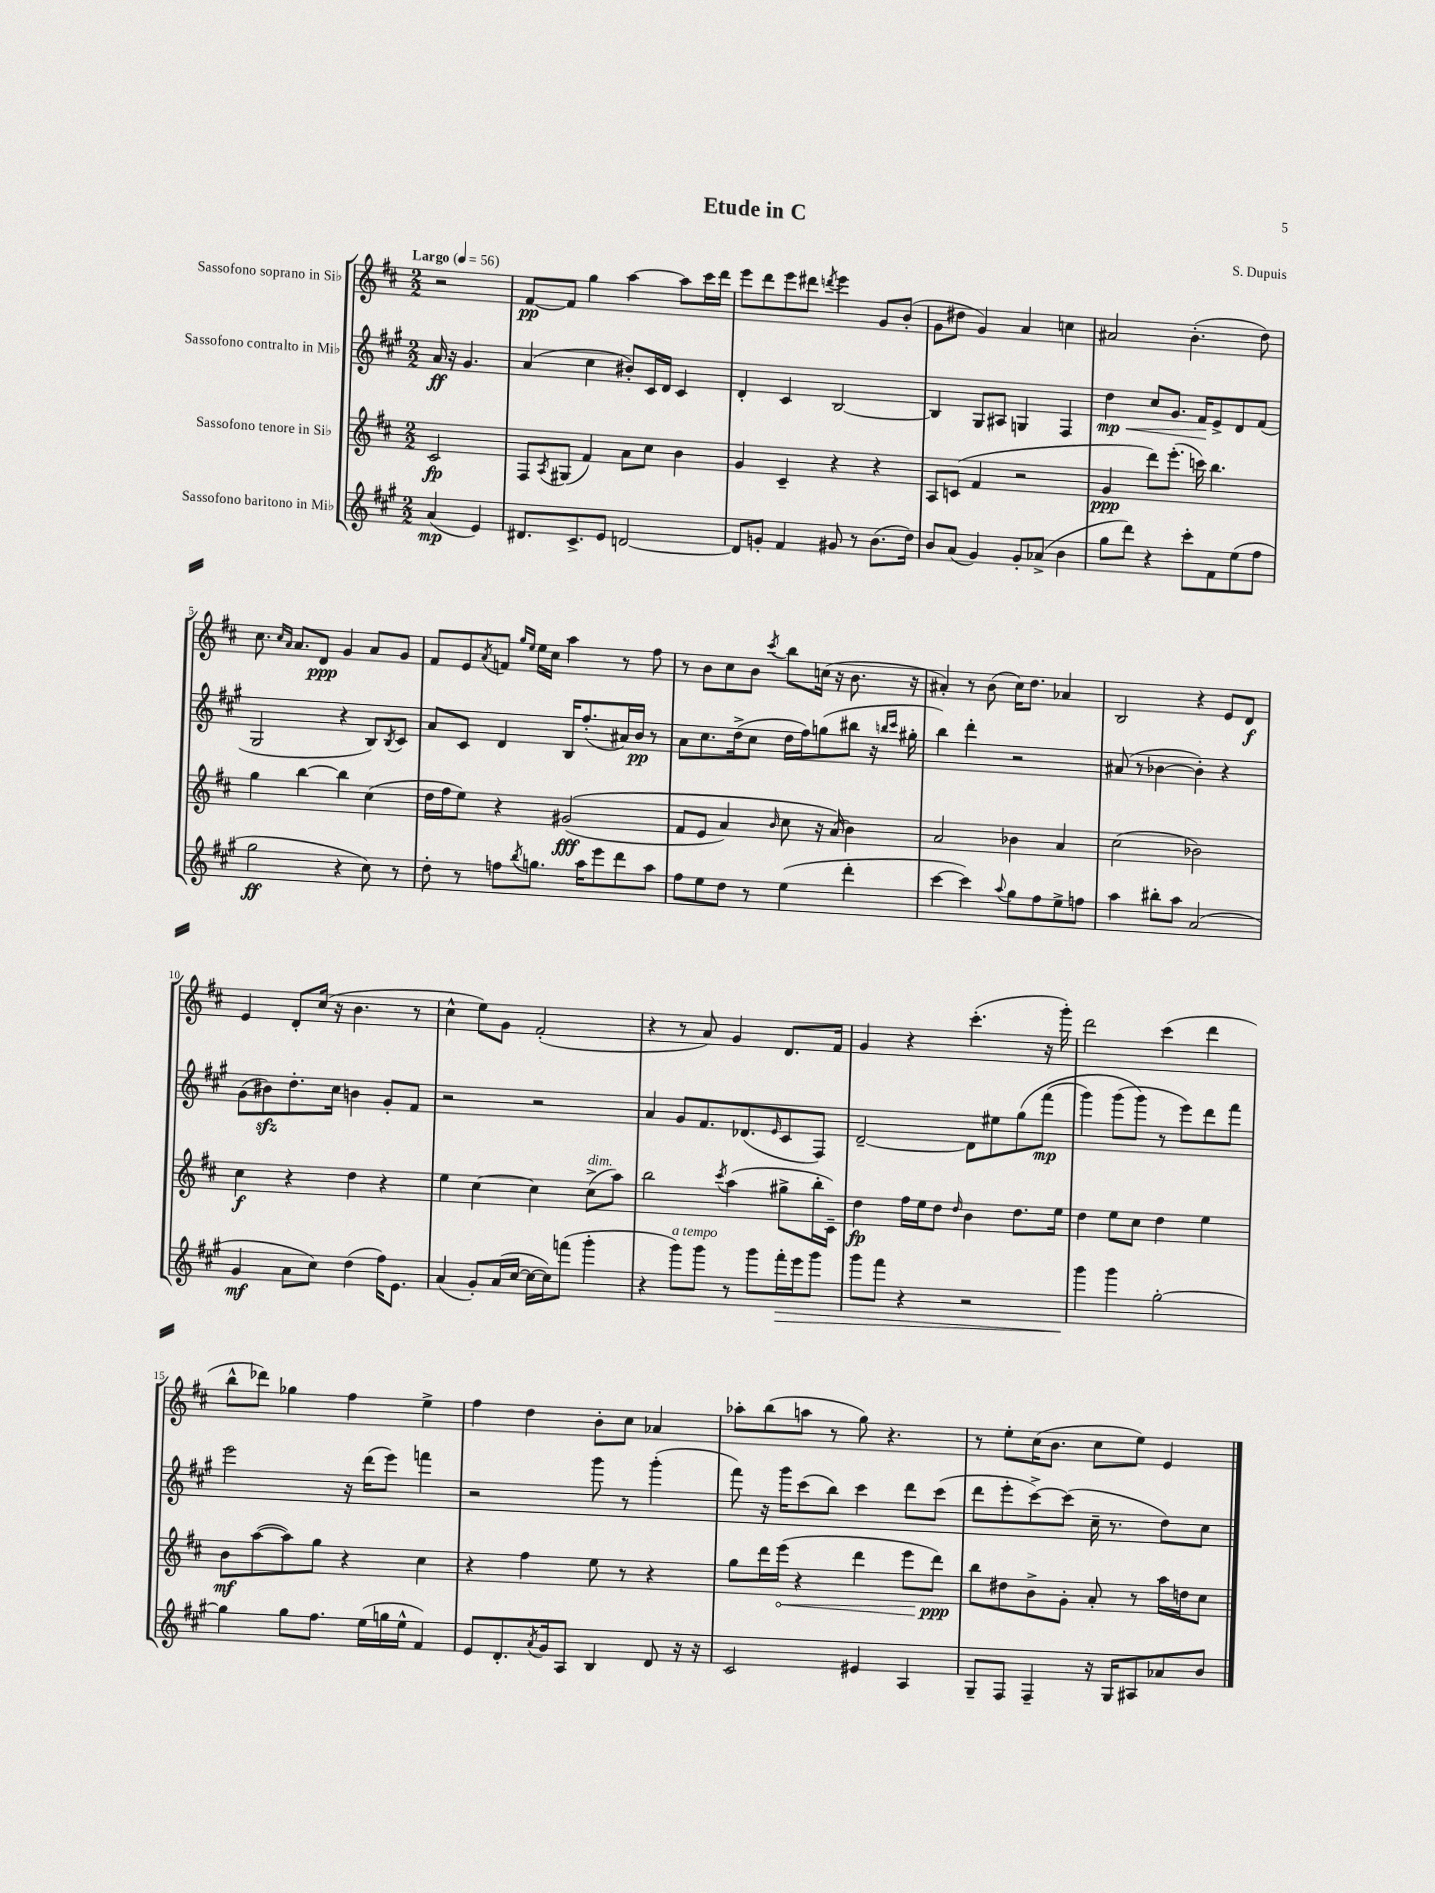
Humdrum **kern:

**kern	**kern	**kern	**kern
*staff4	*staff3	*staff2	*staff1
*clefG2	*clefG2	*clefG2	*clefG2
*k[f#c#g#]	*k[f#c#]	*k[f#c#g#]	*k[f#c#]
*M2/2	*M2/2	*M2/2	*M2/2
*MM56	*MM56	*MM56	*MM56
(4a/	2c#/	16a/	2r
.	.	16r	.
.	.	4.g#/	.
4e/)	.	.	.
=	=	=	=
8.d#/L	8F#/L	(4a/	[8f#/L
.	8qA/	.	.
.	(8G#/J	.	8f#/]J
8.c#^/	.	.	.
.	4f#/)	4cc#\	4gg\
8e/J	.	.	.
[2d/	8a\L	8b#'/L)	[4aa\
.	8cc#\J	16c#/L	.
.	.	16d/JJ	.
.	4b\	4c#/	8aa\]L
.	.	.	16ccc#\L
.	.	.	16ddd\JJ
=	=	=	=
8d/]L	4g/	4d'/	8eee\L
8g'/J	.	.	8ddd\
4f#/	4c#~/	4c#/	8eee\
.	.	.	8ddd#\J
.	.	.	8qddd/
8g#/	4r	[2B/	4eee\
8r	.	.	.
(8.b\L	4r	.	8g/L
.	.	.	(8b'/J
16dd\Jk)	.	.	.
=	=	=	=
8b/L	8A/L	4B/]	8g\L
(8a/J	(8c/J	.	8dd#\J
4g#/)	4f#/	8G#/L	4g/)
.	.	8A#/J	.
8g#'/L	2r	4G/	4a/
(8a-^/J	.	.	.
4b\	.	4F#/	4cc\
=	=	=	=
8gg#\L	4g/	4dd\	2a#/
8ddd\J)	.	.	.
4r	8ddd\L)	8cc#/L	.
.	(8.eee'\J	8.g#/J	.
8ccc#'\L	.	.	(4.b'\
.	16ccc\)	16f#/LK	.
8f#\	4.bb\	8e^/	.
(8ee\	.	8d/	.
8ff#\J	.	(8f#/J	8dd\)
=	=	=	=
2gg#\	4gg\	2G#/	8.cc#\
.	.	.	16qqcc#/LL
.	.	.	16qqa/JJ
.	.	.	8.a/L
.	[4bb\	.	.
.	.	.	8d/J
4r	4bb\]	4r	4g/
8cc#\)	(4cc#\	8B/L)	8a/L
.	.	8qB/	.
8r	.	8c#/J	8g/J
=	=	=	=
8dd'\	16dd\LL	8a/L	8f#/L
.	16ff#\J	.	.
8r	8ee\J)	8c#/J	8e/
.	.	.	8qa/
8ff\L	4r	4d/	8f/J
.	.	.	16qqgg/LL
8qbb/	.	.	16qqee/JJ
8.gg\J	.	.	16ee\LL
.	.	.	16cc#\JJ
.	&((2g#/	16B/LK	4aa\
16aa\LK	.	(8.ff#'/	.
8eee\	.	.	.
8ddd\	.	16a#/L)	8r
.	.	16b/JJ	.
8aa\J	.	8r	8ff#\
=	=	=	=
8ff#\L	8f#/L	8a\L	8r
8ee\	8e/J	8.cc#\	8b\L
8dd\J	4a/)	.	8cc#\
.	.	(16dd^\k	.
8r	.	8cc#\J	8b\J
.	16qqb/	.	8qccc#/
(4ee\	8cc#\	16dd\LL	8bb\L
.	.	16ff#\J)	.
.	16r	(8gg\	(16cc\Jk
.	(16a/&)	.	16r
4ddd'\	4b\)	8bb#\J	8.b\
.	.	16r	.
.	.	16qqbb/LL	.
.	.	16qqccc#/JJ	.
.	.	16gg#'\	16r
=	=	=	=
[4ccc#\	2a/	4bb\)	4a#'/)
4ccc#\])	.	4ddd'\	8r
.	.	.	(8b\
8qqaa/	.	.	.
8gg#\L	4b-\	2r	16cc#\LK)
.	.	.	8.dd\J
8ff#\	.	.	.
8ee^\	4a/	.	4a-/
8ff\J	.	.	.
=	=	=	=
4aa\	(2cc#\	(8a#/	2B/
.	.	8r	.
8bb#'\L	.	[4b-\	.
8aa\J	.	.	.
(2a/	2b-\)	4b-'\])	4r
.	.	4r	8e/L
.	.	.	8d/J
=	=	=	=
4g#/	4cc#\	(8g#\L	4e/
.	.	8b#\)	.
8a\L	4r	8.dd'\	8d'/L
8cc#\J)	.	.	(16cc#/Jk
.	.	16cc#\Jk	16r
(4dd\	4dd\	4b\	4.b\
16ff#\LK)	4r	8g#'/L	.
8.e\J	.	.	.
.	.	8f#/J	8r
=	=	=	=
(4a/	4ee\	2r	4cc#^^\
8g#'/L)	[4cc#\	.	8ee\L)
(16a/L	.	.	8g\J
[16cc#/JJ	.	.	.
16cc#\_LL	4cc#\]	2r	(2f#'/
16cc#\]J)	.	.	.
(8fff\J	.	.	.
4ggg#'\	(8cc#^\L	.	.
.	8aa\J)	.	.
=	=	=	=
4r	2bb\	4a/	4r
8ggg#\L)	.	8g#/L	8r
8ggg#\J	.	8.f#/	8a/)
.	8qccc#/	.	.
8r	(4aa\	.	4g/
.	.	(8.d-/	.
8ggg#\L	.	.	.
.	.	16qqe/	.
16fff#'\L	8gg#^\L	8c#/	8.d/L
16eee\J	.	.	.
8ggg#\J	16bb'\L	8F#/J)	.
.	16c#~\JJ)	.	16f#/Jk
=	=	=	=
8ggg#\L	4dd\	[2d~/	4g/
8fff#\J	.	.	.
4r	16ff#\LL	.	4r
.	16ee\J	.	.
.	8dd\J	.	.
.	16qqdd/	.	.
2r	4b\	8d\]L	(4.ccc#'\
.	.	8ee#\	.
.	8.dd\L	&(8gg#\	.
.	.	(8fff#\J	16r
.	16ee\Jk	.	16ggg'\)
=	=	=	=
4ggg#\	4dd\	4ggg#\)	2ddd\
4ggg#\	8ee\L	(8ggg#\L	.
.	8cc#\J	8ggg#\J&)	.
[2gg#'\	4dd\	8r	(4ccc#\
.	.	8eee\L)	.
.	4ee\	8ddd\	4ddd\
.	.	8fff#\J	.
=	=	=	=
4gg#\]	8b\L	2eee\	8bb^^\L
.	([8aa\	.	8ddd-\J)
8gg#\L	8aa\])	.	4gg-\
8.ff#\J	8gg\J	.	.
.	4r	16r	4ff#\
(16ee\LL	.	(16ddd\LK	.
16gg\	.	8eee\J)	.
16ee^^\JJ	.	.	.
4f#/)	4cc#\	4fff\	4ee^\
=	=	=	=
8e/L	4r	2r	4ff#\
8.d'/	.	.	.
.	4ff#\	.	4dd\
8qa/	.	.	.
16g#/k	.	.	.
8A/J	.	.	.
4B/	8ee\	8ggg#\	8b'\L
.	8r	8r	8cc#\J
8d/	4r	(4ggg#'\	4a-/
16r	.	.	.
16r	.	.	.
=	=	=	=
2c#/	8gg\L	8fff#\)	8aa-'\L
.	16ddd\L	16r	(8bb\
.	(16eee\JJ	16ggg#\LK	.
.	4r	(8ccc#\	8aa\J
.	.	8bb\J)	8r
4e#/	4ddd\	4ccc#\	8gg\)
.	.	.	4.r
4A/	8eee\L	8ddd\L	.
.	8ddd\J)	(8ccc#\J	.
=	=	=	=
8G#~/L	8bb\L	8ddd\L	8r
8F#/J	8dd#\	8eee'\	8ee'\L
4F#~/	8b^\	[8ccc#^\)	(16cc#\K
.	.	.	8.b\J
.	8g'\J	(8ccc#\]J	.
16r	8a'/	16cc#~\	8cc#\L
16G#/LK	.	8.r	.
8A#/	8r	.	8ee\J)
8a-/	16aa\LL	8dd\L)	4e/
.	16dd\J	.	.
8b/J	8cc#\J	8cc#\J	.
==	==	==	==
*-	*-	*-	*-
